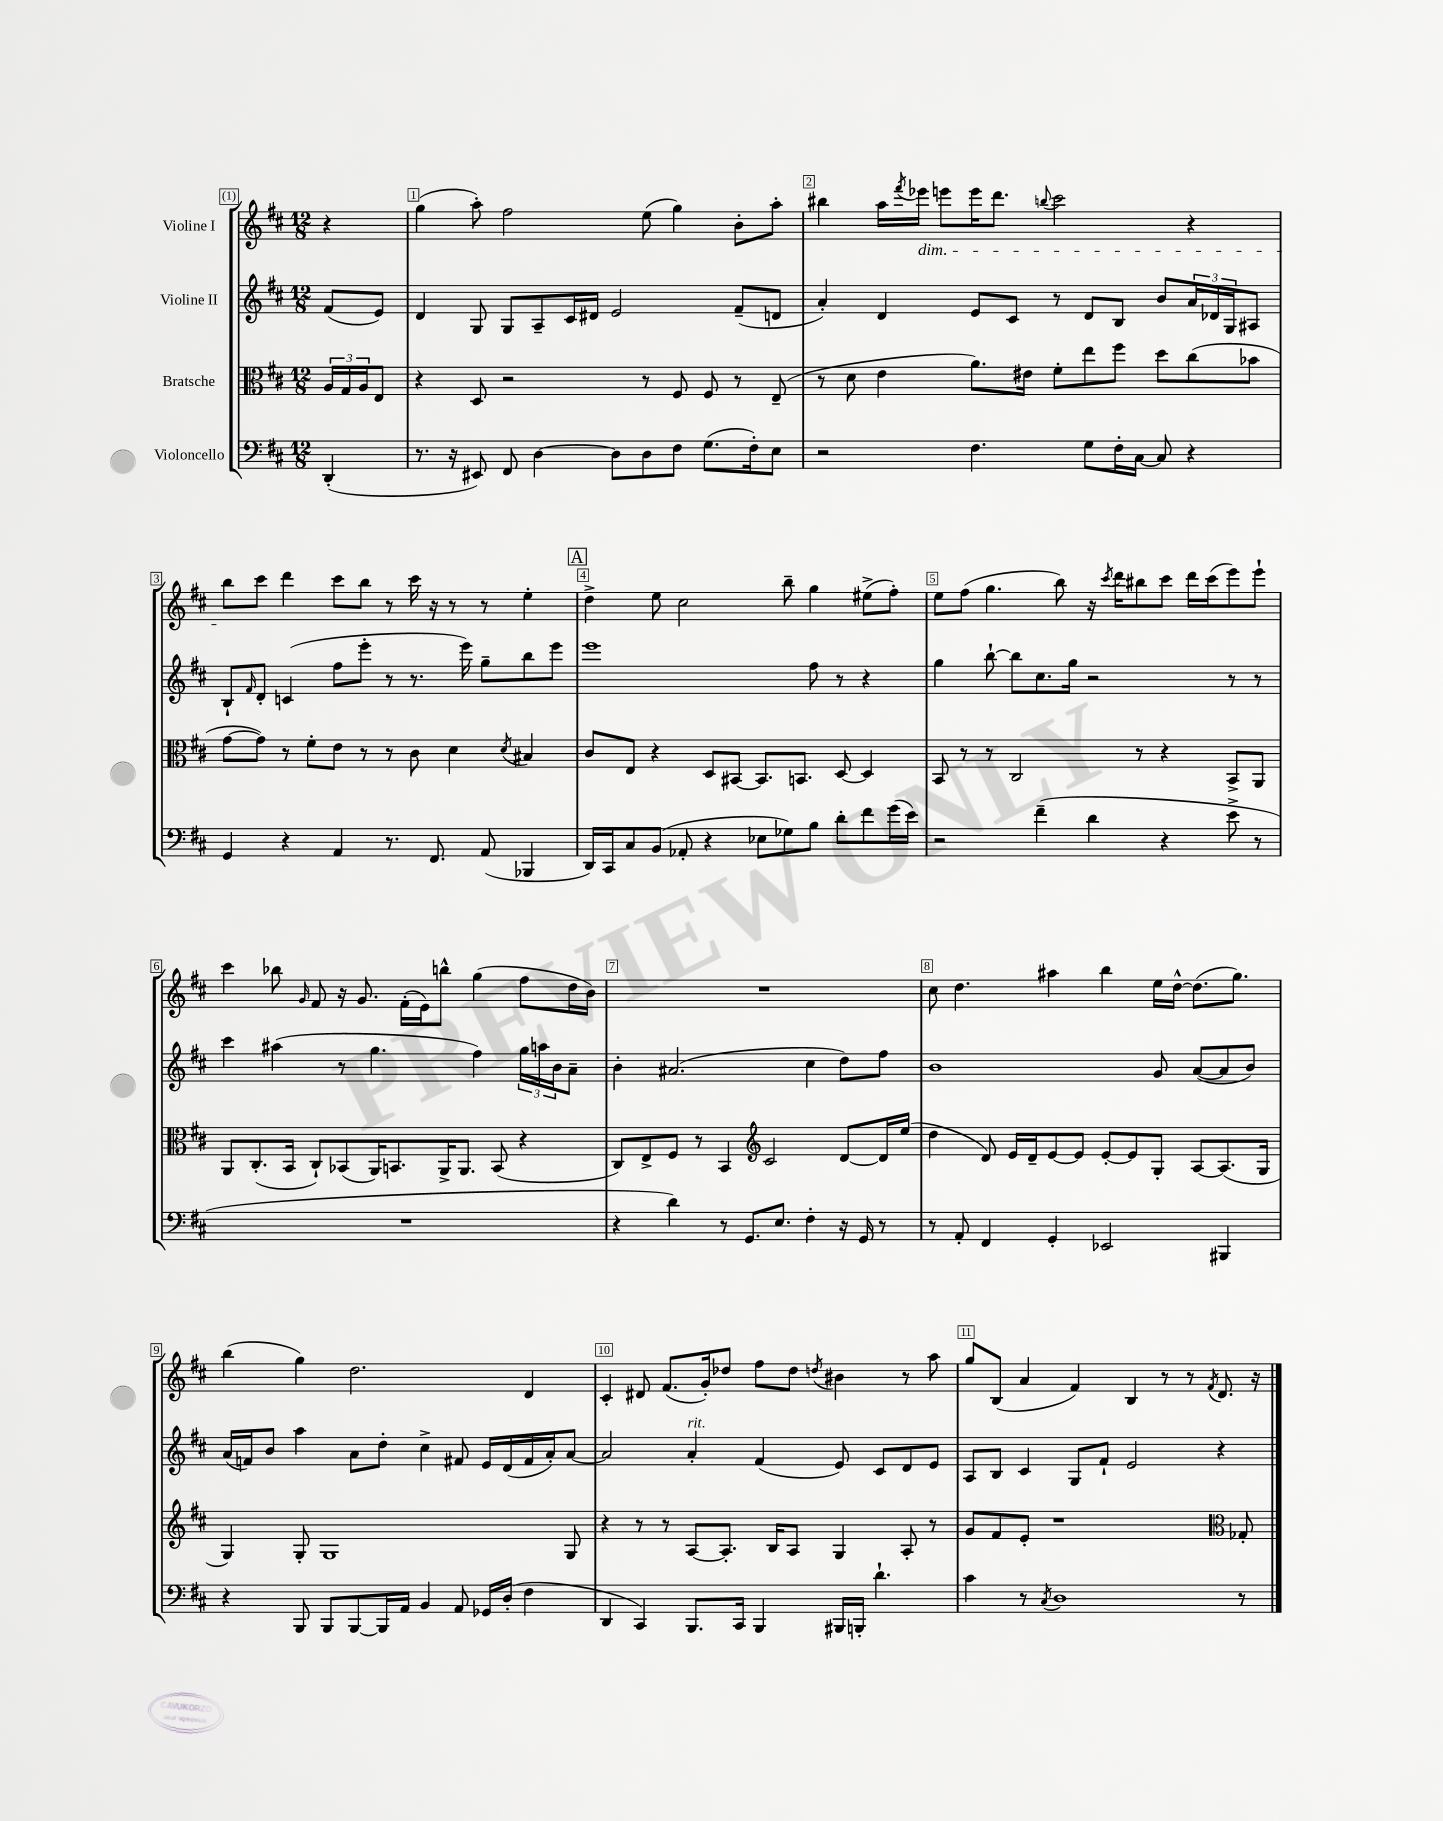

**kern	**kern	**kern	**kern
*staff4	*staff3	*staff2	*staff1
*clefF4	*clefC3	*clefG2	*clefG2
*k[f#c#]	*k[f#c#]	*k[f#c#]	*k[f#c#]
*M12/8	*M12/8	*M12/8	*M12/8
(4DD'/	24A/LL	(8f#/L	4r
.	24G/	.	.
.	24A/J	.	.
.	8E/J	8e/J)	.
=	=	=	=
8.r	4r	4d/	(4gg\
16r	.	.	.
8EE#/)	8D/	8G/	8aa'\)
8FF#/	2r	8G/L	2ff#\
[4D\	.	8A~/	.
.	.	16c#/L	.
.	.	16d#/JJ	.
8D\]L	.	2e/	.
8D\	8r	.	(8ee\
8F#\J	8F#/	.	4gg\)
(8.G\L	8F#/	.	.
.	8r	(8f#~/L	8b'\L
16F#'\k)	.	.	.
8E\J	(8E~/	8d/J	8aa'\J
=	=	=	=
2r	8r	4a'/)	4bb#\
.	8d\	.	.
.	4e\	4d/	16aa\LL
.	.	.	8qfff#/
.	.	.	16eee-\JJ
.	.	.	8eee\L
4.F#\	8.a\L)	8e/L	16eee\K
.	.	.	8.ddd\J
.	.	8c#/J	.
.	16e#\Jk	.	.
.	.	.	8qqbb/
.	8f#'\L	8r	2ccc#\
8G\L	8ee\	8d/L	.
16F#'\L	8ff#\J	8B/J	.
[16C#\JJ	.	.	.
8C#/]	8dd\L	8b/L	.
4r	(8cc#\	24a/L	4r
.	.	24d-/	.
.	.	24G/J	.
.	8b-\J	8A#/J	.
=	=	=	=
4GG/	[8g\L	8B`/L	8bb\L
.	.	16qqf#/	.
.	8g\]J)	8d'/J	8ccc#\J
4r	8r	(4c/	4ddd\
.	8f#'\L	.	.
4AA/	8e\J	8ff#\L	8ccc#\L
.	8r	8eee'\J	8bb\J
8.r	8r	8r	8r
.	8c#\	8.r	16ccc#\
8.FF#/	.	.	16r
.	4d\	.	8r
.	.	16eee\)	.
(8AA/	.	8gg~\L	8r
.	8qd/	.	.
4BBB-/	4B#/	8bb\	4ee'\
.	.	8eee\J	.
=	=	=	=
16DD/LL)	8c#/L	1eee	4dd^\
16CC#/J	.	.	.
8C#/	8E/J	.	.
(8BB/J	4r	.	8ee\
8AA-'/	.	.	2cc#\
4r	8D/L	.	.
.	[8BB#/J	.	.
8E-\L	8.BB#/]L	.	.
8G-\)	.	.	8bb~\
.	8.BB/J	.	.
8B\J	.	8ff#\	4gg\
8d'\L	[8D/	8r	.
8f#\	4D/]	4r	(8ee#^\L
(16g\L	.	.	8ff#'\J)
16e\JJ)	.	.	.
=	=	=	=
2r	8BB/	4gg\	8ee\L
.	8r	.	(8ff#\J
.	8r	[8bb`\	4.gg\
.	2C#/	8bb\]L	.
(4f#~\	.	8.cc#\	.
.	.	.	8bb\)
.	.	16gg\Jk	.
4d\	.	2r	16r
.	.	.	8qccc#/
.	.	.	16ddd\LK
.	8r	.	8bb#\
4r	4r	.	8ccc#\J
.	.	.	16ddd\LL
.	.	.	(16ccc#\J
8e^\	8BB^/L	8r	8eee\)
8r	8AA/J	8r	8eee`\J
=	=	=	=
1.r	8AA/L	4ccc#\	4ccc#\
.	(8.C#'/	.	.
.	.	(4aa#\	8bb-\
.	16BB/Jk	.	.
.	.	.	16qqg/
.	8C#`/L)	.	8f#/
.	(8BB-/	8r	16r
.	.	.	8.g/
.	16AA/K)	4.gg\	.
.	8.BB/	.	.
.	.	.	(16f#'\LL
.	.	.	16e\J)
.	16AA^/K	.	8bb^^\J
.	8.AA/J	.	.
.	.	4ff#\)	(4gg\
.	(8BB/	.	.
.	4r	24gg\LL	8ff#\L
.	.	24aa\	.
.	.	24b\J	.
.	.	8a~\J	16dd\L
.	.	.	16b\JJ)
=	=	=	=
4r	8C#/L)	4b'\	1.r
.	8E^/	.	.
4d\)	8F#/J	(2.a#/	.
.	8r	.	.
8r	4BB/	.	.
8.GG/L	.	.	.
*	*clefG2	*	*
.	2c#/	.	.
8.E/J	.	.	.
4F#'\	.	4cc#\	.
16r	[8d/L	8dd\L)	.
16GG/	.	.	.
8r	16d/]L	8ff#\J	.
.	(16ee/JJ	.	.
=	=	=	=
8r	4dd\	1b	8cc#\
8AA'/	.	.	4.dd\
4FF#/	8d/)	.	.
.	16e/LL	.	.
.	16d~/J	.	.
4GG'/	[8e/	.	4aa#\
.	8e/]J	.	.
2EE-/	[8e'/L	.	4bb\
.	8e/]	.	.
.	8G'/J	8g/	16ee\LL
.	.	.	[16dd^^\JJ
.	[8A/L	([8a/L	(8.dd\]L
4BBB#/	(8.A/]	8a/]	.
.	.	.	8.gg\J)
.	.	8b/J)	.
.	16G/Jk	.	.
=	=	=	=
4r	4G/)	(16a/LL	(4bb\
.	.	16f/J)	.
.	.	8b/J	.
8BBB/	8G'/	4aa\	4gg\)
8BBB/L	1G	.	.
[8BBB/	.	8a\L	2.dd\
16BBB/]L	.	8dd'\J	.
16AA/JJ	.	.	.
4BB/	.	4cc#^\	.
8AA/	.	8f#/	.
16GG-/LL	.	16e/LL	.
(16D'/JJ	.	(16d/	.
4F#\	.	16f#/	4d/
.	.	16a'/J)	.
.	8G/	[8a/J	.
=	=	=	=
4DD/	4r	2a/]	4c#'/
4CC#/)	8r	.	8d#/
.	8r	.	(8.f#/L
8.BBB/L	[8A/L	4a'/	.
.	.	.	16g'/k)
.	8.A'/]J	.	8dd-/J
16CC#/Jk	.	.	.
4BBB/	.	(4f#/	8ff#\L
.	16B/LK	.	.
.	8A/J	.	8dd-\J
.	.	.	8qdd/
16BBB#/LL	4G/	8e/)	4b#\
16BBB'/JJ	.	.	.
4.d`\	.	8c#/L	.
.	8A'/	8d/	8r
.	8r	8e/J	8aa\
=	=	=	=
4c#\	8g/L	8A/L	8gg/L
.	8f#/	8B/J	(8B/J
8r	8e'/J	4c#/	4a/
8qC#/	.	.	.
1D	1r	.	.
.	.	8G/L	4f#/)
.	.	8f#`/J	.
.	.	2e/	4B/
.	.	.	8r
.	.	.	8r
.	.	.	8qf#/
.	.	4r	8.d/
*	*clefC3	*	*
8r	8G-'/	.	.
.	.	.	16r
==	==	==	==
*-	*-	*-	*-
